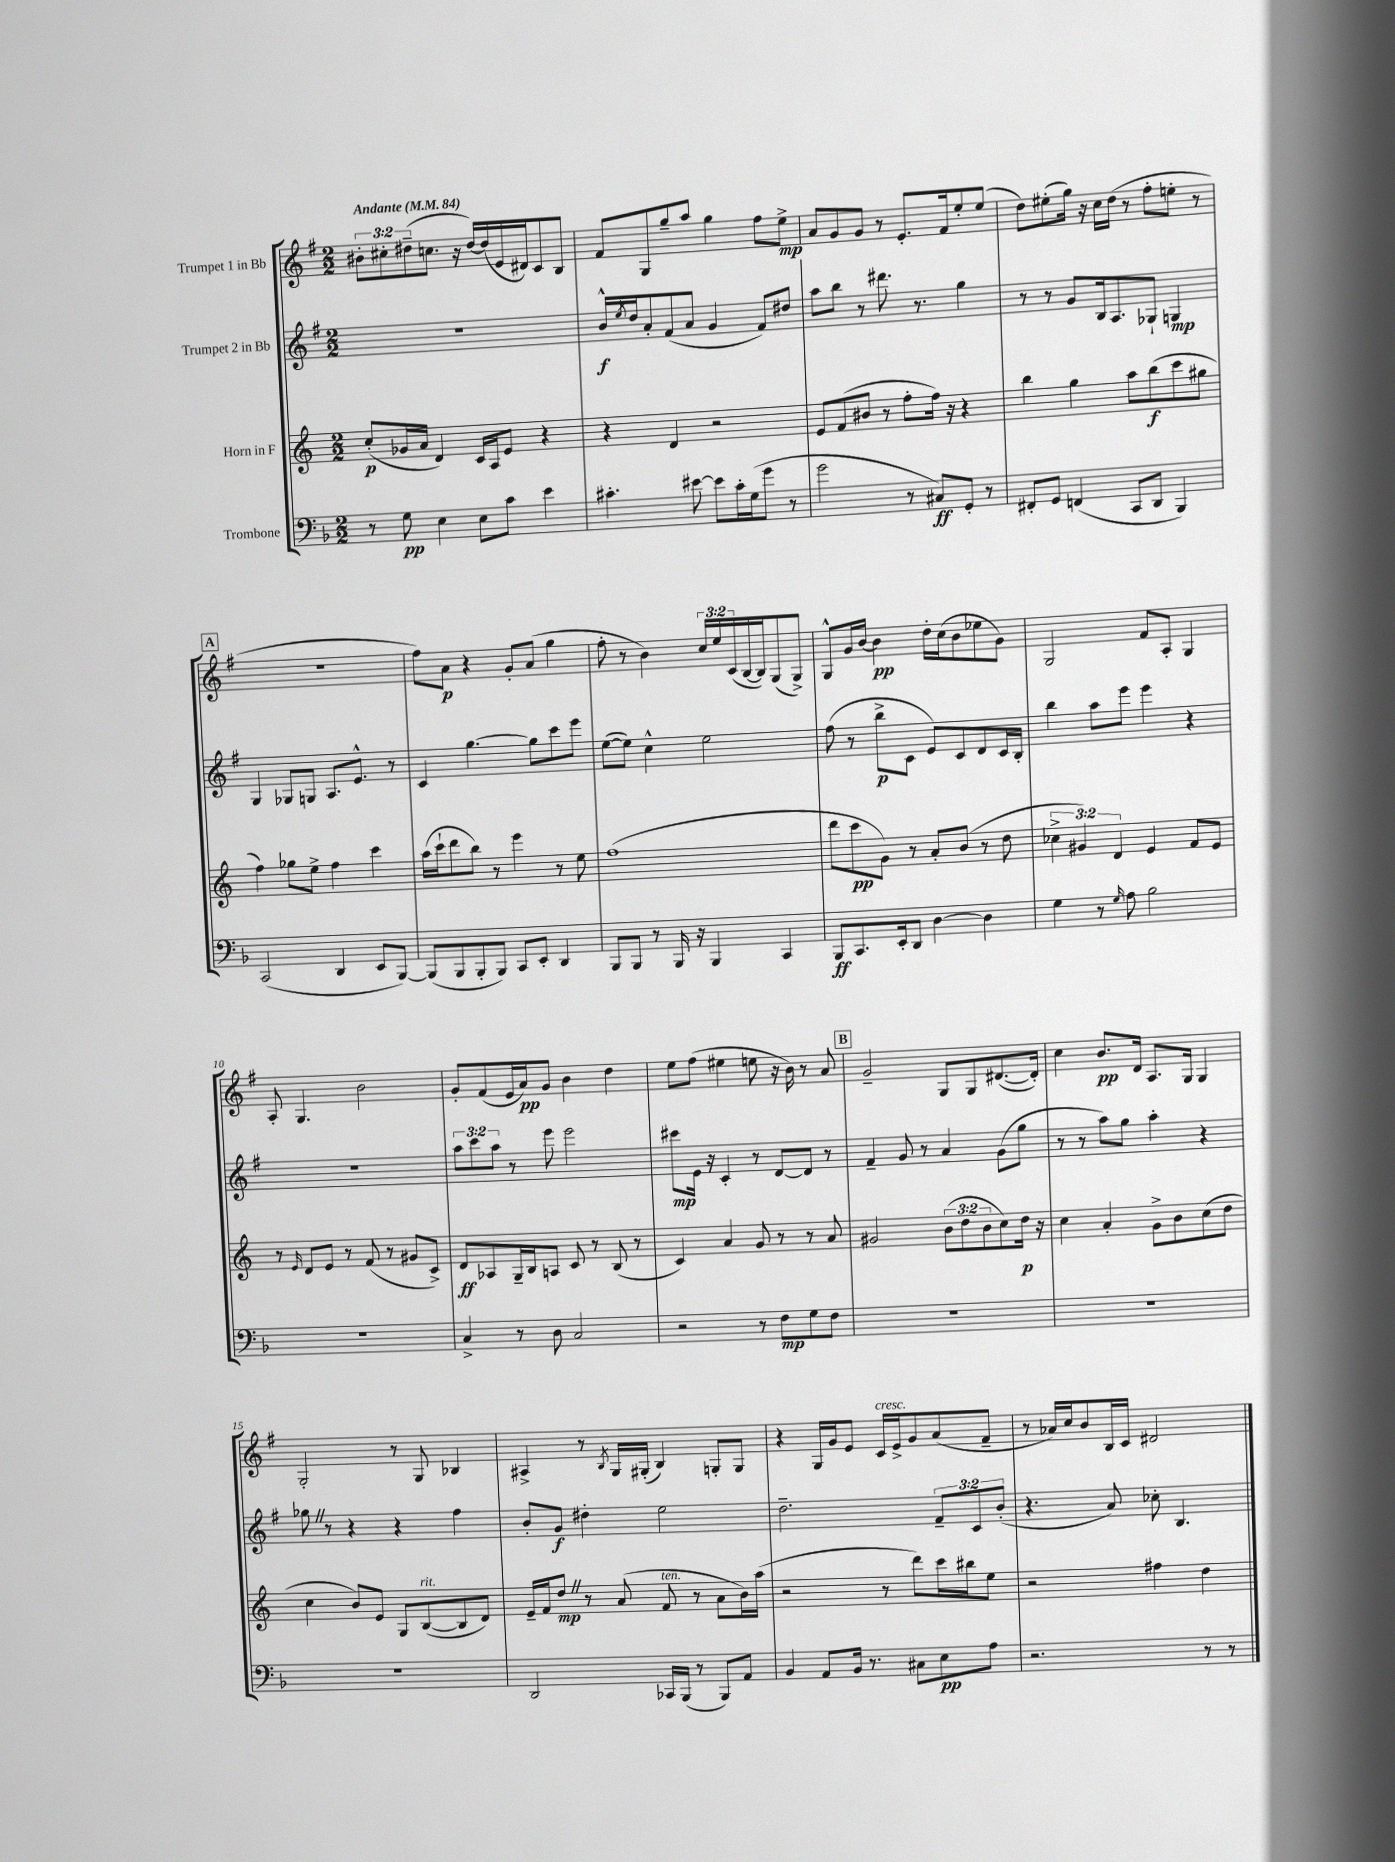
<<
\new StaffGroup <<
\new Staff = "s0" \with { instrumentName = "Trumpet 1 in Bb" } {
    \clef treble \key g \major \numericTimeSignature \time 2/2 \override Staff.TupletNumber.text = #tuplet-number::calc-fraction-text \tempo "Andante" 4 = 84
    \tuplet 3/2 { bis'8-. cis''8-. dis''8--( } c''8. r16 dis''16~) dis''16( e'16 dis'16) c'8 b8 |
    fis'8 g8 g''8-- a''8 g''4 fis''8 e''8->\mp |
    a'8 g'8 g'8 r8 e'8.-. fis'16 e''8-. e''8( |
    d''8) eis''8-.( g''16) r16 c''16 d''16( r8 fis''8-. e''8-. r8 |
    \mark \markup { \box "A" } R1 |
    fis''8) a'8\p r4 g'8-. a'8( g''4 |
    fis''8-. r8 b'4) \tuplet 3/2 { c''16 e''16 c'16( } b16~ b16) g8( g8->) |
    g8-^ g'16 b'16~ b'4\pp d''16-. c''16( b'8 ees''8 g'8) |
    g2 fis'8 a8-. g4 |
    a8-. g4. b'2 |
    g'8-. fis'8( e'16 a'16\pp) g'8 b'4 d''4 |
    e''8 fis''8( eis''4 e''8 r16 b'16) r8 a'8 |
    \mark \markup { \box "B" } g'2-- g8 g8 dis'8.~( dis'16-.) |
    c''4 b'8.\pp d'16 a8. g16 g4 |
    g2-. r8 g8 bes4 |
    ais4-> r8 \acciaccatura { b8 } g16 gis16-.( b4) g8-. g8 |
    r4 g16 g'16 e'8 c'16^\markup { \italic "cresc." } e'16-> g'8 a'8( fis'8-- |
    r8 aes'16) c''16 b'8 b16 c'16 dis'2 \bar "|." |
}
\new Staff = "s1" \with { instrumentName = "Trumpet 2 in Bb" } {
    \clef treble \key g \major \numericTimeSignature \time 2/2 \override Staff.TupletNumber.text = #tuplet-number::calc-fraction-text
    r1 |
    b'16-^\f \acciaccatura { e''8 } d''16 a'8-. fis'8( a'8 g'4 fis'8) dis''8 |
    a''8 b''8 r8 dis'''8. r8. g''4 |
    r8 r8 g'8 b16 a8. ges8-! g4\mp |
    \mark \markup { \box "A" } g4 ges8 g8 a8. e'8.-^ r8 |
    c'4 g''4.~ g''8 c'''8 e'''8 |
    e''8~( e''8) c''4-^ e''2 |
    fis''8( r8 b''8->\p c'8 e'8) c'8 d'8 c'16 b16-. |
    b''4 a''8 e'''8 e'''4 r4 |
    R1 |
    \tuplet 3/2 { a''8 c'''8 a''8 } r8 e'''8 e'''2 |
    cis'''8\mp e'16 r16 c'4-. r8 d'8~ d'8 r8 |
    \mark \markup { \box "B" } fis'4-- g'8 r8 a'4 g'8( g''8 |
    r8 r8 a''8) g''8 a''4-. r4 |
    ges''8 \once \override BreathingSign.text = \markup { \musicglyph "scripts.caesura.straight" } \breathe r8 r4 r4 fis''4 |
    b'8-. g'8\f dis''4-. e''2 |
    d''2.-- \tuplet 3/2 { fis'8-- c'8 b'8-.( } |
    r4. a'8) ces''8-. b4. \bar "|." |
}
\new Staff = "s2" \with { instrumentName = "Horn in F" } {
    \clef treble \key c \major \numericTimeSignature \time 2/2 \override Staff.TupletNumber.text = #tuplet-number::calc-fraction-text
    c''8-.\p( ges'16 a'16 d'4) c'16 a16 e'8 r4 |
    r4 d'4 r2 |
    e'8 f'8( bis'8 r8 f''8-. f''16) r16 r4 |
    b''4 g''4 a''8 b''8\f( c'''8 gis''8 |
    \mark \markup { \box "A" } f''4) ges''8 e''8-> f''4 c'''4 |
    a''16( c'''16-! d'''8 b''8) r8 e'''4 r8 e''8 |
    f''1( |
    d'''8 c'''8\pp g'8) r8 a'8-. b'8( r8 d''8 |
    \tuplet 3/2 { ces''4-> gis'4) d'4 } e'4 f'8 e'8 |
    r8 \grace { e'16 } d'8 e'8 r8 f'8( r8 gis'8 c'8->) |
    d'8\ff aes8 g16-- b16 a8 c'8 r8 b8( r8 |
    c'4) a'4 g'8 r8 r8 a'8 |
    \mark \markup { \box "B" } gis'2 \tuplet 3/2 { b'8( d''8 b'8 } c''8) d''16\p r16 |
    c''4 a'4-. g'8-> b'8 c''8( d''8 |
    c''4 b'8) e'8 g8 b8~^\markup { \italic "rit." }( b8 d'8) |
    e'16-- f'16 d''8\mp \once \override BreathingSign.text = \markup { \musicglyph "scripts.caesura.straight" } \breathe r8 a'8( f'8^\markup { \italic "ten." } r8 a'8 b'16) a''16( |
    r2 r8 d'''8) c'''16 bis''16 e''8 |
    r2 fis''4 d''4 \bar "|." |
}
\new Staff = "s3" \with { instrumentName = "Trombone" } {
    \clef bass \key f \major \numericTimeSignature \time 2/2
    r8 g8\pp e4 e8 c'8 e'4 |
    cis'4.-. eis'8~ eis'8 cis'16-. g16( g'8 r8 |
    g'2 r8 cis8\ff) g,8-. r8 |
    fis,8-. g,8 f,4( c,8 d,8 bes,,4) |
    \mark \markup { \box "A" } c,2( d,4 e,8 bes,,8~) |
    bes,,8( bes,,8 bes,,8-. bes,,8) c,8 e,8-. d,4 |
    bes,,8 bes,,8 r8 bes,,16 r16 bes,,4 c,4 |
    bes,,8\ff c,8. e,16-. d,8 d4~ d4 |
    g4 r8 \grace { g16 } a8 bes2 |
    R1 |
    c4-> r8 d8 c2 |
    r2 r8 f8\mp g8 f8 |
    \mark \markup { \box "B" } R1 |
    R1 |
    R1 |
    d,2 ces,16 bes,,16( r8 bes,,8) a,8 |
    bes,4 a,8 bes,16 r8. cis8 e8\pp a8 |
    r2. r8 r8 \bar "|." |
}
>>
>>
